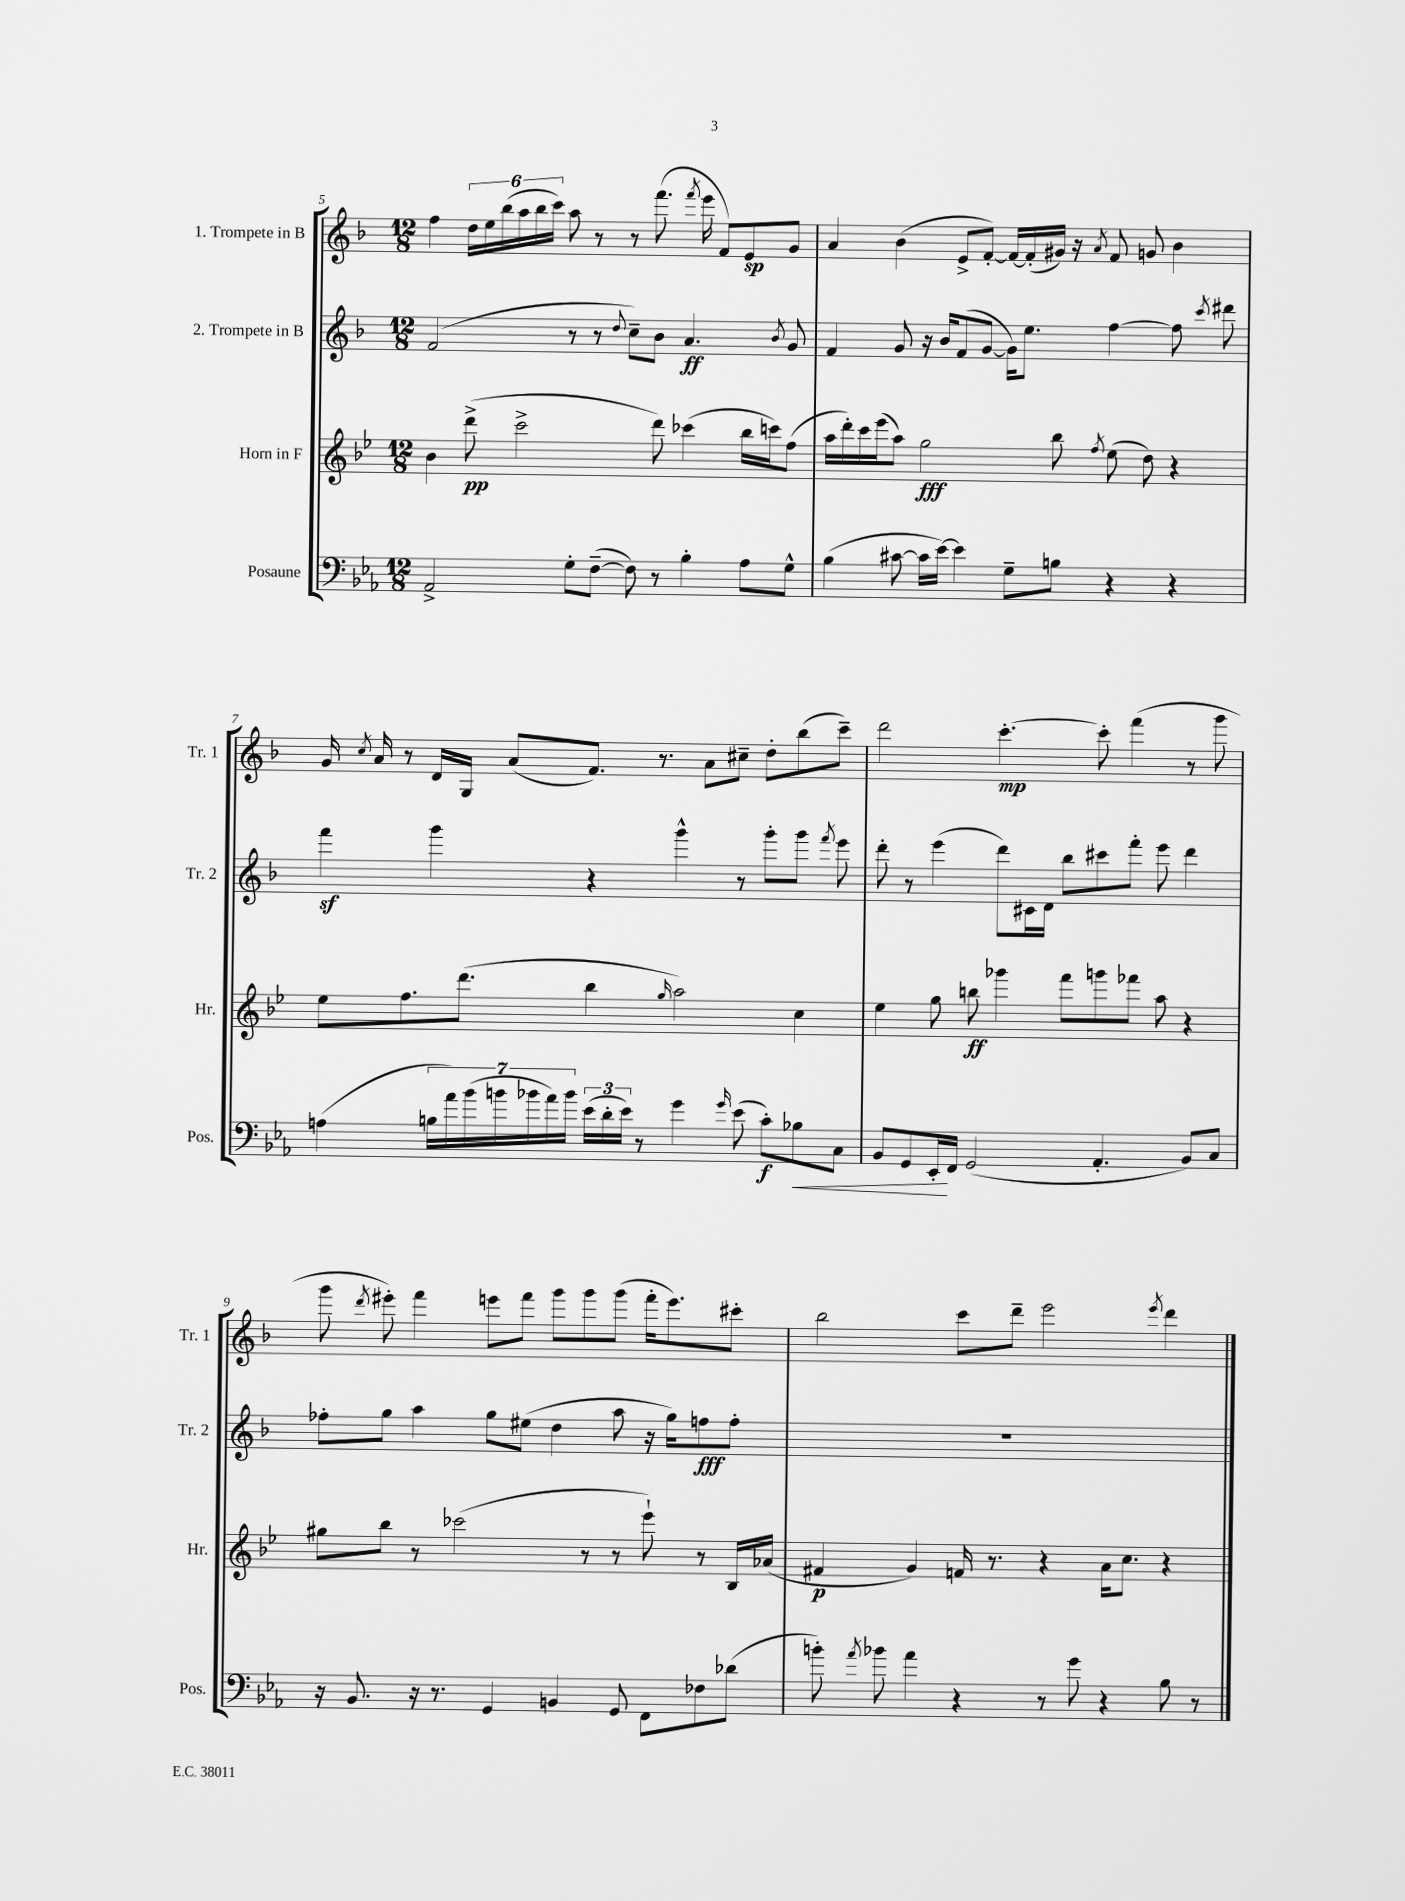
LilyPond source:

<<
\new StaffGroup <<
\new Staff = "s0" \with { instrumentName = "1. Trompete in B" shortInstrumentName = "Tr. 1" } {
    \clef treble \key f \major \numericTimeSignature \time 12/8
    \autoBeamOff f''4 \tuplet 6/4 { d''16[ e''16 bes''16( a''16 bes''16 c'''16]) } a''8 r8 r8 f'''8.( \acciaccatura { f'''8 } e'''16 f'8[) e'8\sp g'8] |
    a'4 bes'4( e'8[-> f'8]~-.) f'16[~ f'16-.( gis'16]) r16 \acciaccatura { a'8 } f'8 g'8 bes'4 |
    g'16 \acciaccatura { c''8 } a'16 r8 d'16[ g16] a'8[( f'8.]) r8. a'8[ cis''8]-- d''8[-. bes''8( c'''8]--) |
    d'''2 c'''4.~-.\mp c'''8-. f'''4( r8 g'''8 |
    g'''8 \acciaccatura { d'''8 } eis'''8-.) f'''4 e'''8[ f'''8] g'''8[ g'''8 g'''8]( f'''16[-. e'''8.) cis'''8]-. |
    bes''2 c'''8[ d'''8]-- e'''2 \acciaccatura { e'''8 } d'''4 \bar "|." |
}
\new Staff = "s1" \with { instrumentName = "2. Trompete in B" shortInstrumentName = "Tr. 2" } {
    \clef treble \key f \major \numericTimeSignature \time 12/8
    \autoBeamOff f'2( r8 r8 \appoggiatura { d''8 } c''8[--) bes'8] a'4.\ff \acciaccatura { bes'8 } g'8 |
    f'4 g'8 r16 bes'16[ f'8( g'8]~ g'16[) e''8.] f''4~ f''8 \acciaccatura { c'''8 } dis'''8 |
    f'''4\sf g'''4 r4 g'''4-^ r8 g'''8[-. g'''8] \acciaccatura { f'''8 } e'''8 |
    d'''8-. r8 e'''4( d'''8[) cis'16 d'16] bes''8[ cis'''8 f'''8]-. e'''8 d'''4 |
    fes''8[-. g''8] a''4 g''8[ eis''8]( d''4 a''8 r16 g''16[) f''8\fff f''8]-. |
    R1. \bar "|." |
}
\new Staff = "s2" \with { instrumentName = "Horn in F" shortInstrumentName = "Hr." } {
    \clef treble \key bes \major \numericTimeSignature \time 12/8
    \autoBeamOff bes'4 d'''8->\pp( c'''2-> d'''8) ces'''4( bes''16[ c'''16) f''8]( |
    a''16[ d'''16-.) c'''16 ees'''16( a''8]) g''2\fff bes''8 \acciaccatura { f''8 } ees''8( d''8) r4 |
    ees''8[ f''8. d'''8.]( bes''4 \grace { g''16 } a''2) c''4 |
    ees''4 g''8 b''8\ff ges'''4 f'''8[ g'''8 fes'''8] a''8 r4 |
    gis''8[ bes''8] r8 ces'''2( r8 r8 ees'''8-!) r8 bes16[ aes'16]( |
    fis'4\p g'4) f'16 r8. r4 a'16[ c''8.] r4 \bar "|." |
}
\new Staff = "s3" \with { instrumentName = "Posaune" shortInstrumentName = "Pos." } {
    \clef bass \key ees \major \numericTimeSignature \time 12/8
    \autoBeamOff aes,2-> g8[-. f8]~--( f8) r8 bes4-. aes8[ g8]-^ |
    bes4( cis'8~ cis'16[ ees'16]~) ees'4 g8[-- b8] r4 r4 |
    a4( \tuplet 7/4 { b16[ aes'16) bes'16( b'16 bes'16 aes'16) bes'16] } \tuplet 3/2 { ees'16[( d'16-. ees'16]) } r8 g'4 \grace { g'16 } ees'8( c'8[-.\f) bes8\< c8] |
    bes,8[ g,8 ees,16-.\! f,16] g,2( aes,4.-. bes,8[) c8] |
    r16 bes,8. r16 r8. g,4 b,4 g,8 f,8[ fes8 des'8]( |
    b'8-.) \acciaccatura { aes'8 } bes'8 aes'4 r4 r8 g'8 r4 bes8 r8 \bar "|." |
}
>>
>>
\layout { \context { \Score currentBarNumber = #5 } }
